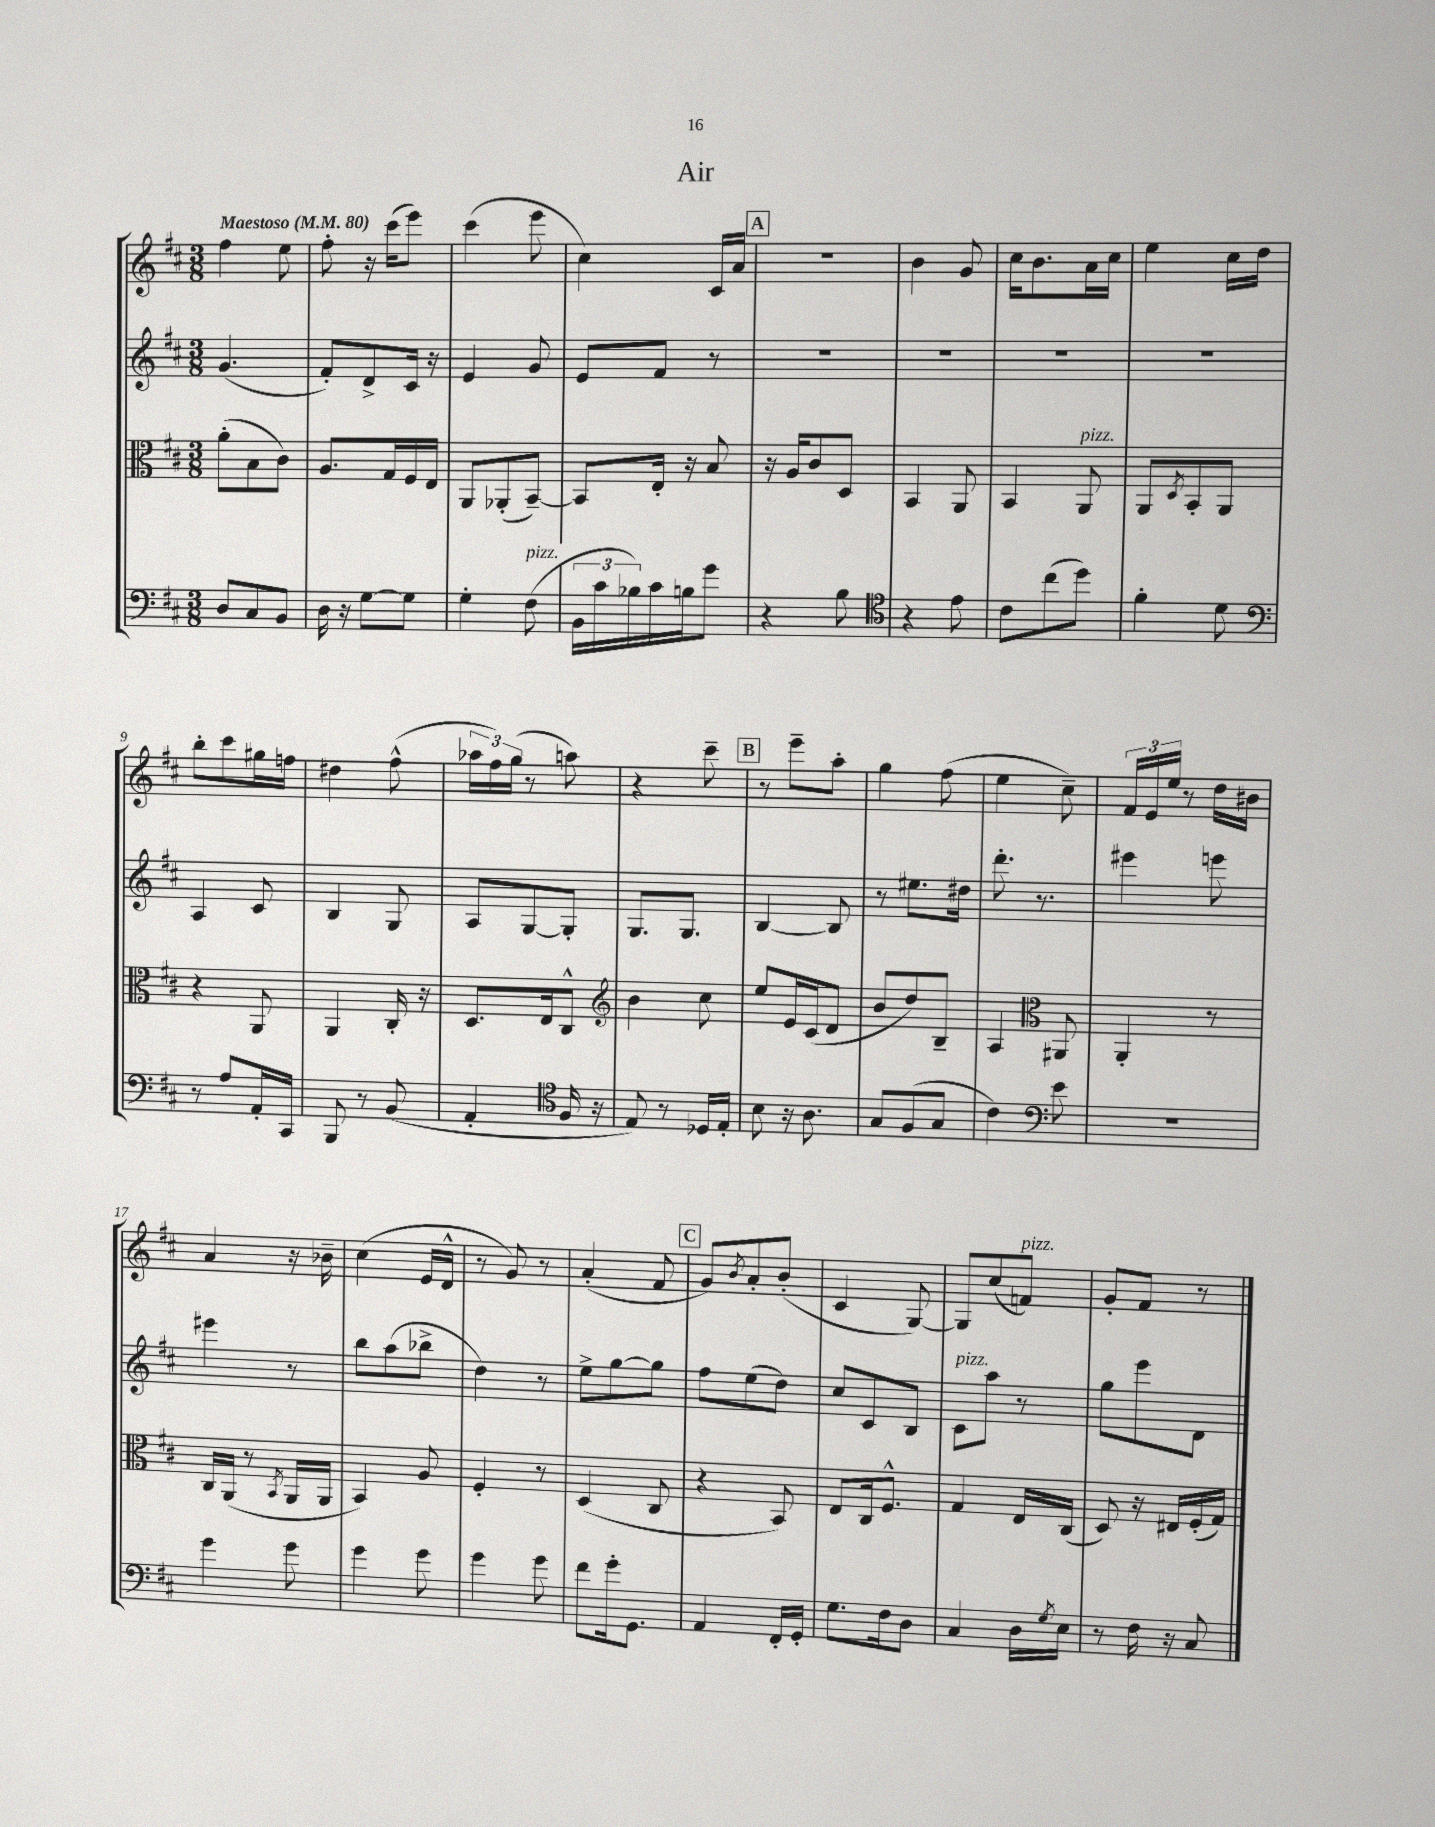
\header { title = "Air" }
<<
\new StaffGroup <<
\new Staff = "s0" {
    \clef treble \key d \major \numericTimeSignature \time 3/8 \tempo "Maestoso" 4 = 80
    fis''4 e''8 |
    fis''8-. r16 cis'''16( e'''8) |
    cis'''4( e'''8 |
    cis''4) cis'16 a'16 |
    \mark \markup { \box "A" } R4. |
    b'4 g'8 |
    cis''16 b'8. a'16 cis''16 |
    e''4 cis''16 d''16 |
    b''8-. cis'''8 gis''16 f''16 |
    dis''4 fis''8-^( |
    \tuplet 3/2 { aes''16 fis''16) g''16( } r8 a''8) |
    r4 cis'''8-- |
    \mark \markup { \box "B" } r8 e'''8-- a''8-. |
    g''4 fis''8( |
    e''4 cis''8--) |
    \tuplet 3/2 { fis'16 e'16 e''16 } r8 d''16 bis'16 |
    a'4 r16 bes'16-- |
    cis''4( e'16 d'16-^ |
    r8 g'8) r8 |
    a'4-.( fis'8 |
    \mark \markup { \box "C" } g'8) \acciaccatura { b'8 } a'8-. b'8-.( |
    cis'4 g8~) |
    g8 cis''8( f'8^\markup { \italic "pizz." }) |
    g'8-. fis'8 r8 \bar "|." |
}
\new Staff = "s1" {
    \clef treble \key d \major \numericTimeSignature \time 3/8
    g'4.( |
    fis'8-.) d'8-> cis'16 r16 |
    e'4 g'8 |
    e'8 fis'8 r8 |
    \mark \markup { \box "A" } R4. |
    R4. |
    R4. |
    R4. |
    a4 cis'8 |
    b4 g8 |
    a8 g8~ g8-. |
    g8. g8. |
    \mark \markup { \box "B" } b4~ b8 |
    r8 eis''8. dis''16 |
    d'''8.-. r8. |
    eis'''4 e'''8 |
    eis'''4 r8 |
    b''8 a''8( bes''8-> |
    d''4) r8 |
    e''8-> g''8~ g''8 |
    \mark \markup { \box "C" } fis''8 e''8( d''8) |
    cis''8 cis'8 b8 |
    cis'8^\markup { \italic "pizz." } a''8 r8 |
    g''8 e'''8 d'8 \bar "|." |
}
\new Staff = "s2" {
    \clef alto \key d \major \numericTimeSignature \time 3/8
    a'8-.( b8 cis'8) |
    a8. g16 fis16 e16 |
    a,8 aes,8-.( b,8~--) |
    b,8 e16-. r16 b8 |
    \mark \markup { \box "A" } r16 a16 cis'8 d8 |
    b,4 a,8 |
    b,4 a,8^\markup { \italic "pizz." } |
    a,8 \acciaccatura { d8 } b,8-. a,8 |
    r4 a,8 |
    a,4 cis16-. r16 |
    d8. e16 cis8-^ |
    \clef treble b'4 cis''8 |
    \mark \markup { \box "B" } e''8 e'16 cis'16( d'8 |
    b'8 d''8) b8-- |
    a4 \clef alto ais,8 |
    a,4-. r8 |
    cis16 a,16( r8 \acciaccatura { b,8 } a,16 a,16 |
    b,4) a8 |
    fis4-. r8 |
    d4( cis8 |
    \mark \markup { \box "C" } r4 b,8) |
    e8 cis16 fis8.-^ |
    g4 e16 cis16( |
    d8) r16 eis16 fis16-.( g16) \bar "|." |
}
\new Staff = "s3" {
    \clef bass \key d \major \numericTimeSignature \time 3/8
    d8 cis8 b,8 |
    d16 r16 g8~ g8 |
    g4-. fis8^\markup { \italic "pizz." }( |
    \tuplet 3/2 { b,16 cis'16 bes16) } cis'16 b16 g'8 |
    \mark \markup { \box "A" } r4 b8 |
    \clef tenor r4 e'8 |
    cis'8 cis''8( d''8) |
    fis'4-. d'8 |
    \clef bass r8 a8 a,16-. cis,16 |
    b,,8 r8 b,8( |
    a,4-. \clef tenor fis16 r16 |
    e8) r8 des16 e16-. |
    \mark \markup { \box "B" } b8 r16 a8. |
    g8 fis8( g8 |
    cis'4) \clef bass e'8 |
    R4. |
    g'4 g'8 |
    g'4 g'8 |
    g'4 g'8 |
    fis'8 g'16-. g,8. |
    \mark \markup { \box "C" } a,4 fis,16-. g,16-. |
    g8. fis16 d8 |
    cis4 d16 \acciaccatura { g8 } e16 |
    r8 fis16 r16 cis8 \bar "|." |
}
>>
>>
